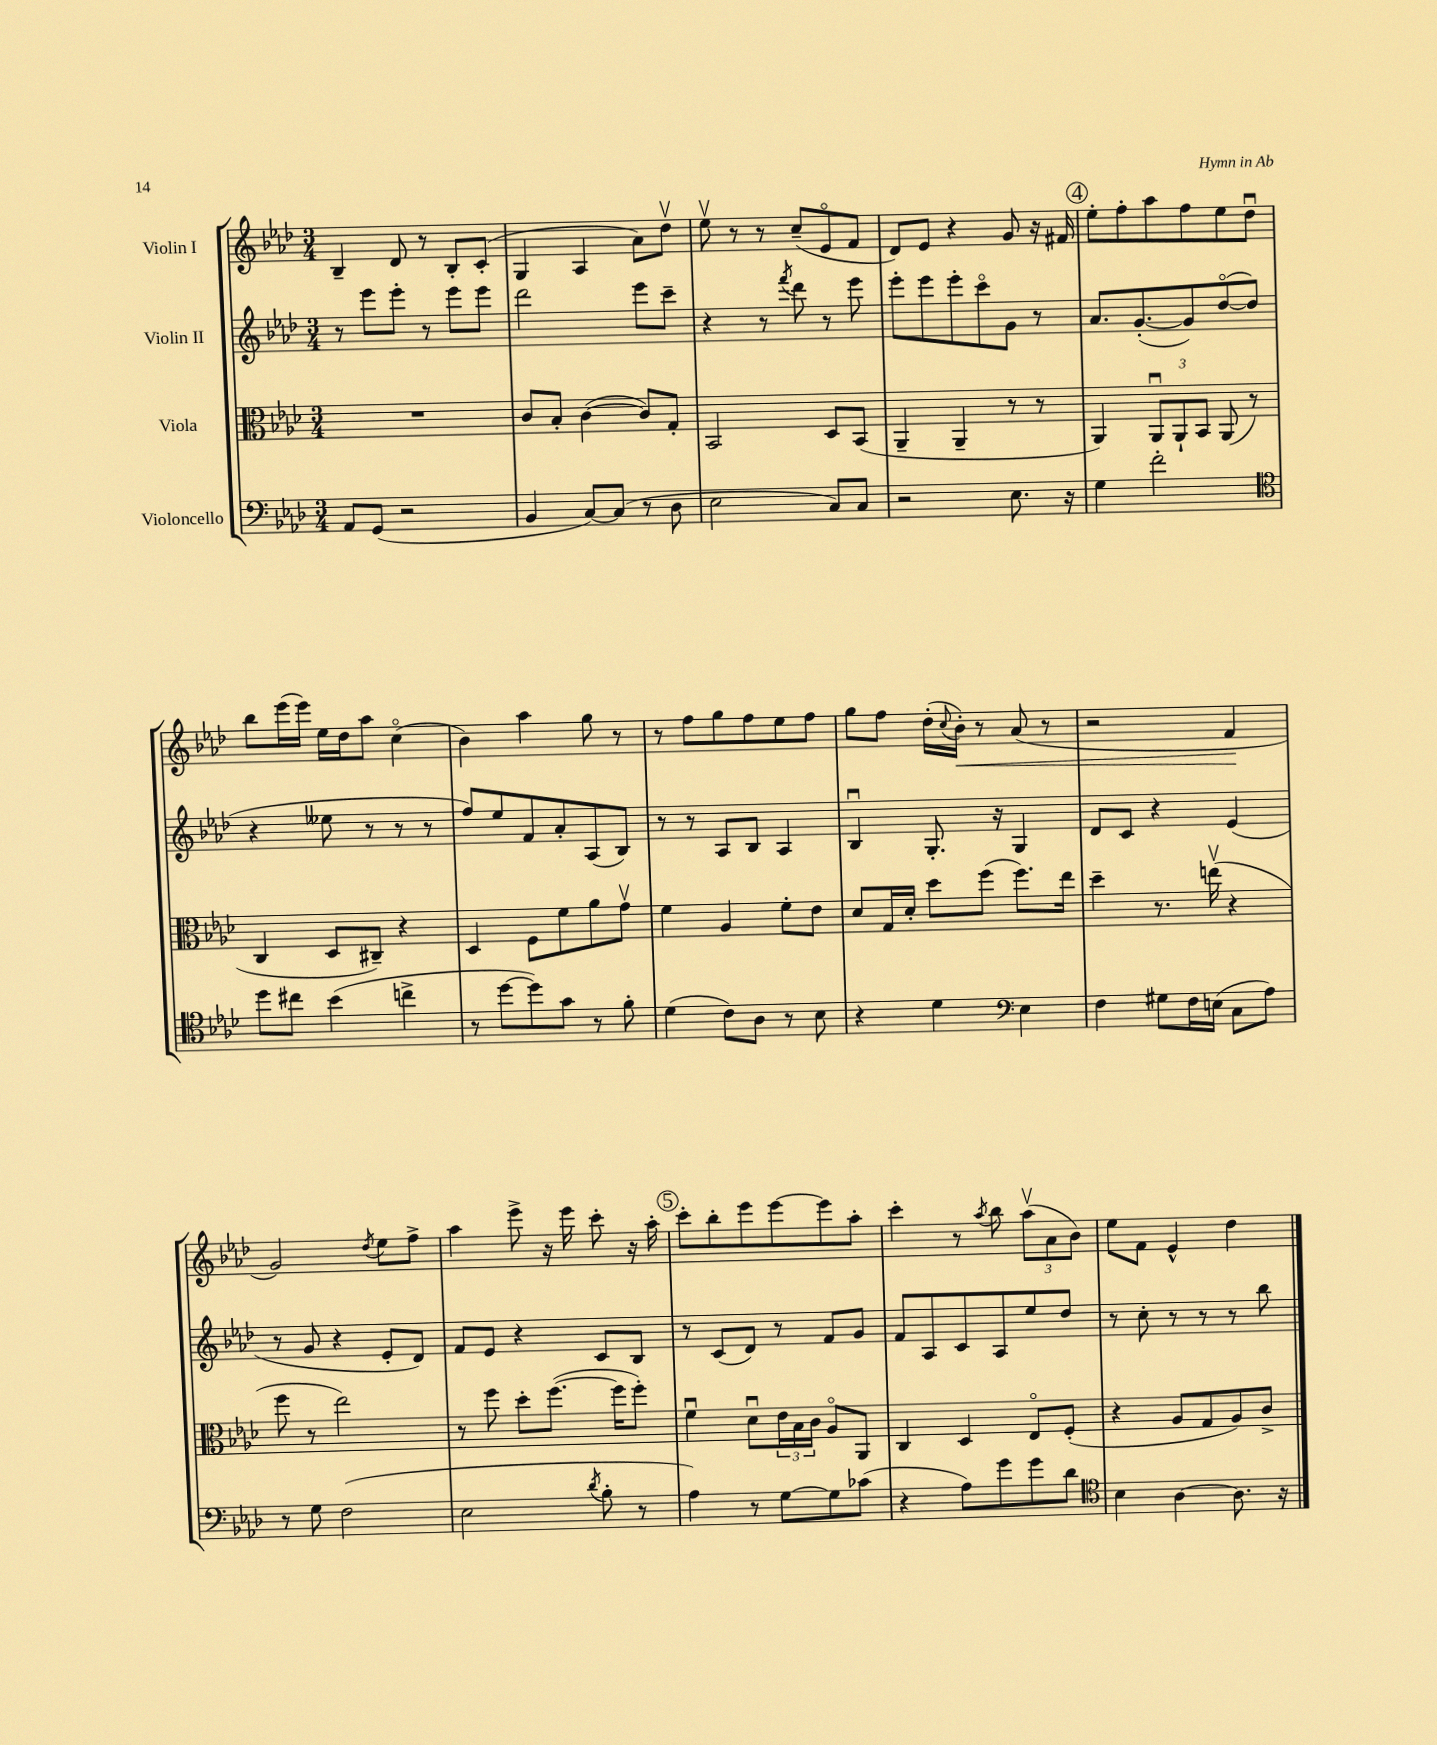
<<
\new StaffGroup <<
\new Staff = "s0" \with { instrumentName = "Violin I" } {
    \clef treble \key aes \major \numericTimeSignature \time 3/4
    bes4-- des'8 r8 bes8-. c'8-.( |
    g4 aes4 aes'8) des''8\upbow |
    ees''8\upbow r8 r8 c''8--( ees'8\flageolet f'8 |
    des'8) ees'8 r4 g'8 r16 fis'16 |
    \mark \markup { \circle "4" } ees''8-. f''8-. aes''8 f''8 ees''8 des''8\downbow |
    bes''8 ees'''16( ees'''16) ees''16 des''16 aes''8 c''4\flageolet( |
    bes'4) aes''4 g''8 r8 |
    r8 f''8 g''8 f''8 ees''8 f''8 |
    g''8 f''8 des''16-.( \appoggiatura { c''8 } bes'16-.\<) r8 aes'8( r8 |
    r2 f'4\! |
    g'2) \acciaccatura { des''8 } ees''8 f''8-> |
    aes''4 ees'''8-> r16 ees'''16 c'''8-. r16 aes''16-. |
    \mark \markup { \circle "5" } c'''8-. bes''8-. ees'''8 ees'''8~ ees'''8 aes''8-. |
    c'''4-. r8 \acciaccatura { aes''8 } bes''8 \tuplet 3/2 { aes''8\upbow( aes'8 bes'8) } |
    ees''8 f'8 ees'4-^ des''4 \bar "|." |
}
\new Staff = "s1" \with { instrumentName = "Violin II" } {
    \clef treble \key aes \major \numericTimeSignature \time 3/4
    r8 ees'''8 ees'''8-. r8 ees'''8 ees'''8 |
    des'''2 ees'''8 c'''8-- |
    r4 r8 \acciaccatura { f'''8 } des'''8 r8 ees'''8 |
    ees'''8-. ees'''8 ees'''8-. c'''8\flageolet g'8 r8 |
    \mark \markup { \circle "4" } aes'8. g'8.~-.( g'8) des''8~\flageolet( des''8 |
    r4 eeses''8 r8 r8 r8 |
    f''8) ees''8 f'8 aes'8-. aes8( bes8) |
    r8 r8 aes8 bes8 aes4 |
    bes4\downbow g8.-. r16 g4 |
    des'8 c'8 r4 ees'4( |
    r8 g'8 r4 ees'8-. des'8) |
    f'8 ees'8 r4 c'8 bes8 |
    \mark \markup { \circle "5" } r8 c'8( des'8) r8 f'8 g'8 |
    f'8 aes8 c'8 aes8 ees''8 des''8 |
    r8 c''8-. r8 r8 r8 bes''8 \bar "|." |
}
\new Staff = "s2" \with { instrumentName = "Viola" } {
    \clef alto \key aes \major \numericTimeSignature \time 3/4
    R2. |
    c'8 bes8-. c'4~( c'8) g8-. |
    bes,2 des8 bes,8( |
    aes,4-- aes,4-- r8 r8 |
    \mark \markup { \circle "4" } aes,4) \tuplet 3/2 { aes,8\downbow aes,8-! bes,8 } aes,8( r8 |
    c4 des8 cis8--) r4 |
    des4 f8 f'8 aes'8 g'8\upbow |
    f'4 aes4 f'8-. ees'8 |
    des'8 g16 des'16-. des''8 f''8( f''8.) ees''16 |
    des''4-- r8. e''16\upbow( r4 |
    f''8 r8 ees''2) |
    r8 f''8 des''8-. f''8.~( f''16 f''8-.) |
    \mark \markup { \circle "5" } f'4\downbow des'8\downbow \tuplet 3/2 { ees'16 bes16 c'16 } aes8\flageolet aes,8 |
    c4 des4 ees8\flageolet f8-.( |
    r4 aes8 g8 aes8) c'8-> \bar "|." |
}
\new Staff = "s3" \with { instrumentName = "Violoncello" } {
    \clef bass \key aes \major \numericTimeSignature \time 3/4
    aes,8 g,8( r2 |
    bes,4 c8~) c8( r8 des8 |
    ees2 c8) c8 |
    r2 ees8. r16 |
    \mark \markup { \circle "4" } g4 f'2-. |
    \clef tenor des''8 cis''8 bes'4( c''4-> |
    r8 des''8~ des''8) g'8 r8 f'8-. |
    des'4( c'8) aes8 r8 bes8 |
    r4 des'4 \clef bass ees4 |
    f4 gis8 f16 e16( c8 aes8) |
    r8 g8 f2( |
    ees2 \acciaccatura { des'8 } bes8-. r8 |
    \mark \markup { \circle "5" } aes4) r8 g8~ g8 ces'8( |
    r4 aes8) g'8 g'8 des'8 |
    \clef tenor bes4 aes4~ aes8. r16 \bar "|." |
}
>>
>>
\layout { \context { \Score \remove "Bar_number_engraver" } }
